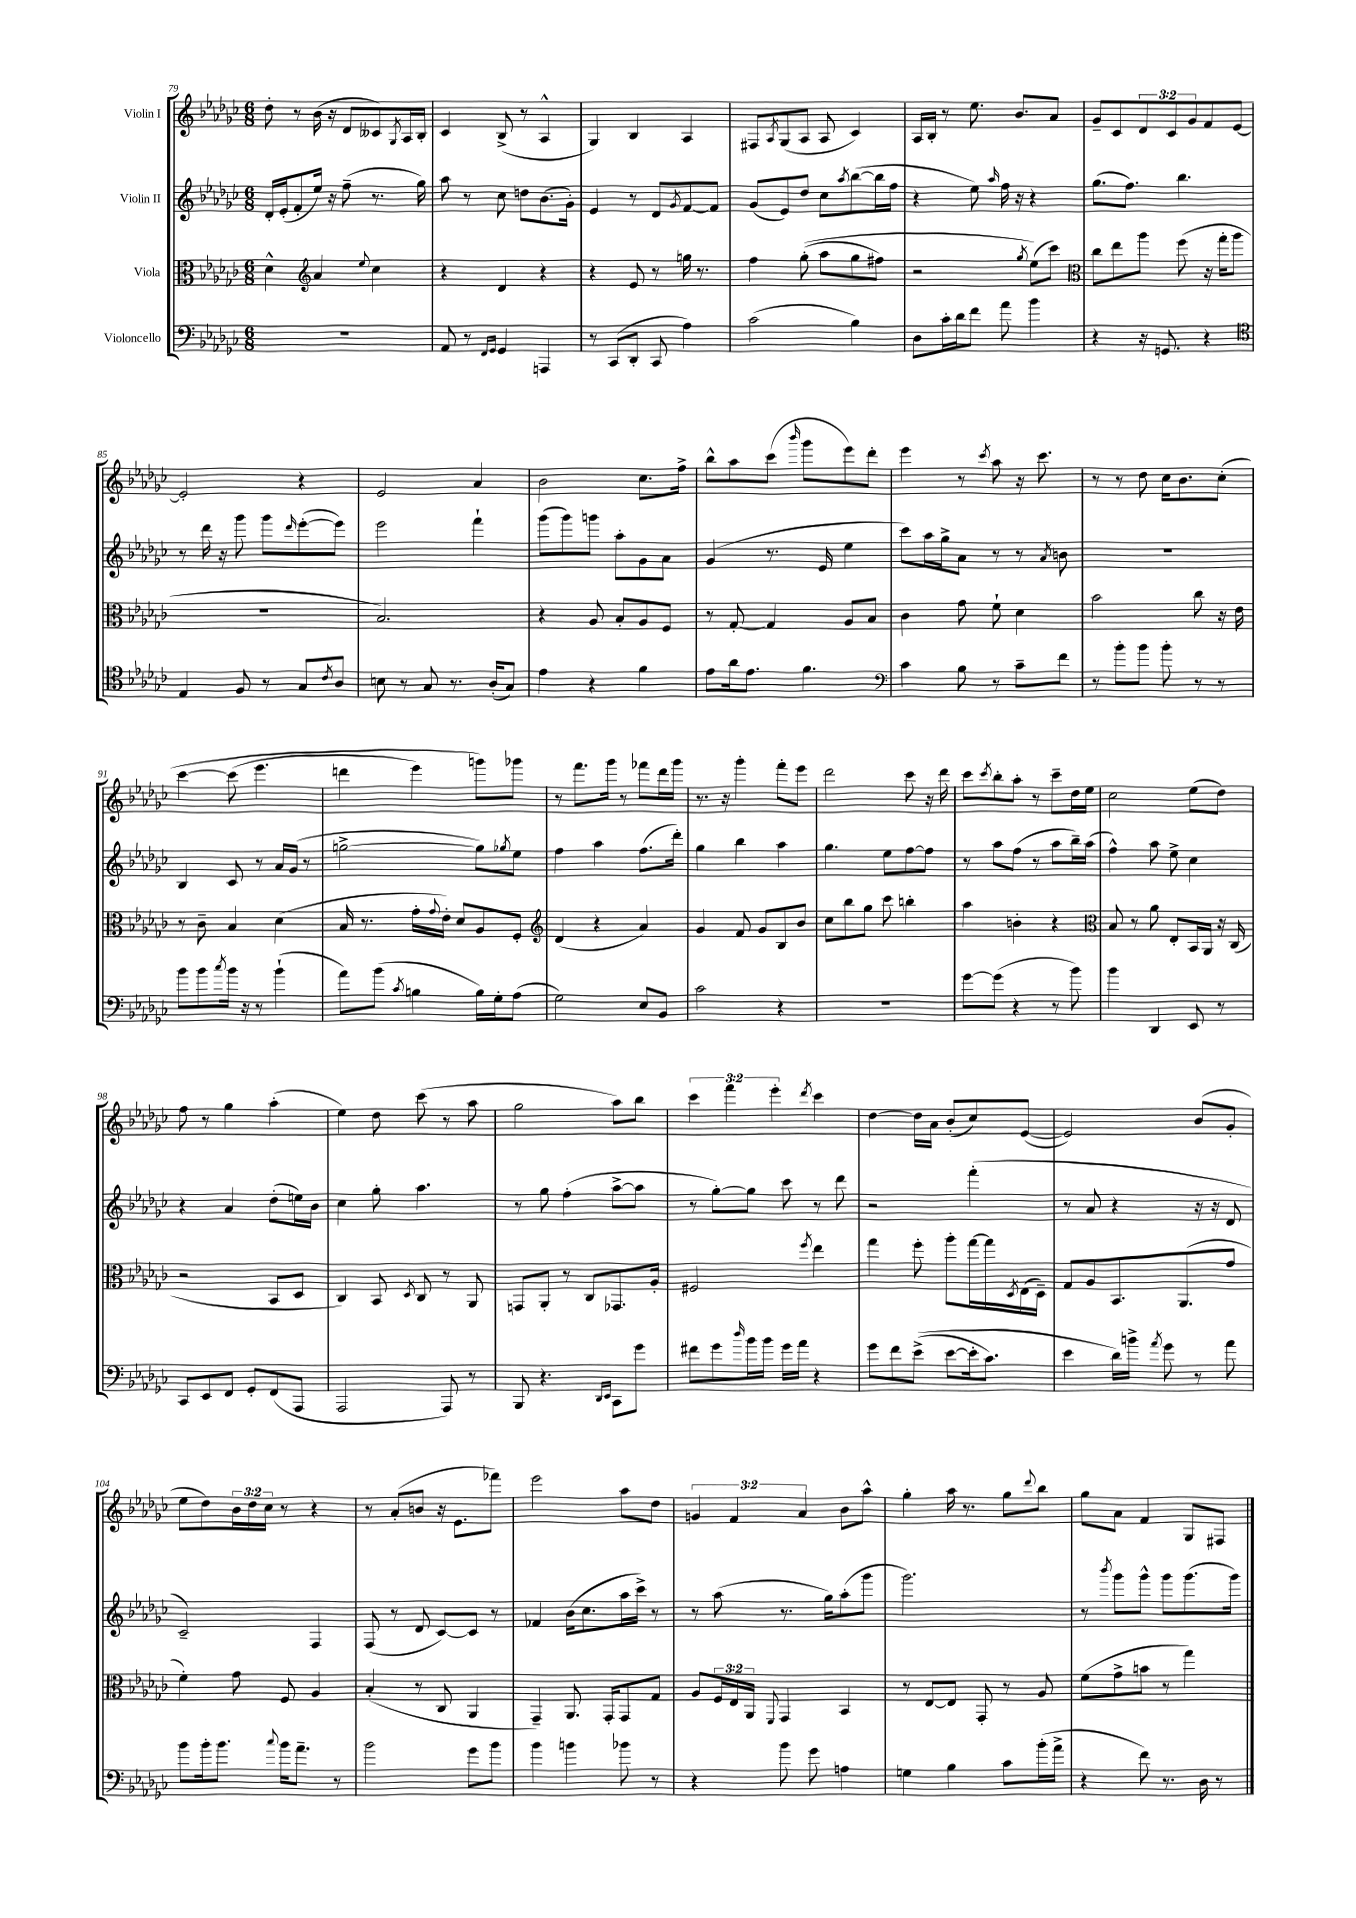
<<
\new StaffGroup <<
\new Staff = "s0" \with { instrumentName = "Violin I" } {
    \clef treble \key ges \major \numericTimeSignature \time 6/8 \override Staff.TupletNumber.text = #tuplet-number::calc-fraction-text
    des''8-. r8 bes'16( r16 des'8 ceses'8) \acciaccatura { ges8 } aes16 bes16-. |
    ces'4 bes8->( r8 aes4-^ |
    ges4) bes4 aes4 |
    fis8 \acciaccatura { aes8 } ges8( aes8 aes8 ces'4) |
    aes16 bes16-. r8 ees''8. bes'8. aes'8 |
    ges'8-- ces'8 \tuplet 3/2 { des'8 ces'8 ges'8 } f'8 ees'8~ |
    ees'2-. r4 |
    ees'2 aes'4 |
    bes'2 ces''8. f''16-> |
    bes''8-^ aes''8 ces'''8( \grace { bes'''16 } ges'''8 ees'''8) des'''8-. |
    ees'''4 r8 \acciaccatura { ces'''8 } aes''8 r16 ces'''8. |
    r8 r8 des''8 ces''16 bes'8. ces''8-.\( |
    ces'''4~ ces'''8( ees'''4. |
    d'''4 ees'''4) g'''8\) ges'''8 |
    r8 f'''8. ges'''16 r8 fes'''8 des'''16 ges'''16 |
    r8. r16 ges'''4-. f'''8-. ees'''8 |
    des'''2 ces'''8 r16 des'''16 |
    ces'''8 \acciaccatura { ces'''8 } bes''8-. aes''8-. r8 ces'''8-- des''16 ees''16 |
    ces''2 ees''8( des''8) |
    f''8 r8 ges''4 aes''4-.( |
    ees''4) des''8 ces'''8( r8 aes''8 |
    ges''2 aes''8) bes''8 |
    \tuplet 3/2 { ces'''4 f'''4 ees'''4-. } \acciaccatura { des'''8 } ces'''4 |
    des''4~ des''16 aes'16 bes'8-.( ces''8) ees'8~( |
    ees'2) bes'8( ges'8-. |
    ees''8 des''8) \tuplet 3/2 { bes'16 des''16 ces''16 } r8 r4 |
    r8 aes'8-.( b'8 r16 ees'8. fes'''8) |
    ees'''2 aes''8 des''8 |
    \tuplet 3/2 { g'4 f'4 aes'4 } bes'8 aes''8-^ |
    ges''4-. aes''16 r8. ges''8 \appoggiatura { des'''8 } bes''8 |
    ges''8 aes'8 f'4 ges8 fis8 \bar "|." |
}
\new Staff = "s1" \with { instrumentName = "Violin II" } {
    \clef treble \key ges \major \numericTimeSignature \time 6/8
    des'16-. ees'16-.( f'8-. ees''16) r16 f''8--( r8. ges''16) |
    aes''8 r8 ces''8 d''8 bes'8.( ges'16-.) |
    ees'4 r8 des'8 \acciaccatura { ges'8 } f'8~ f'8 |
    ges'8( ees'8) des''8 ces''8 \acciaccatura { aes''8 } bes''8~( bes''16 f''16 |
    r4 ees''8) \grace { aes''16 } f''16 r16 r4 |
    ges''8.( f''8.) bes''4. |
    r8 des'''16 r16 ges'''8 ges'''8 \grace { des'''16 } ees'''8~-.( ees'''8) |
    ees'''2 f'''4-! |
    ges'''8( ges'''8) g'''8 aes''8-. ges'8 aes'8 |
    ges'4( r8. ees'16 ees''4 |
    ces'''8) aes''16 ges''16-> aes'8 r8 r8 \acciaccatura { aes'8 } b'8 |
    R2. |
    bes4 ces'8 r8 aes'16 ges'16( r8 |
    g''2~-> g''8) \acciaccatura { ges''8 } ees''8 |
    f''4 aes''4 f''8.( des'''16-.) |
    ges''4 bes''4 aes''4 |
    ges''4. ees''8 f''8~ f''8 |
    r8 aes''8 f''8( r8 aes''8 bes''16--) aes''16( |
    f''4-^) aes''8 ees''8-> ces''4 |
    r4 aes'4 des''8-.( e''16) bes'16 |
    ces''4 ges''8-. aes''4. |
    r8 ges''8 f''4-.( aes''8~-> aes''8 |
    r8 ges''8~-.) ges''8 ces'''8 r8 des'''8 |
    r2 f'''4-.( |
    r8 aes'8 r4 r16 r16 des'8 |
    ces'2--) f4 |
    f8( r8 des'8 ces'8~) ces'8 r8 |
    fes'4 bes'16( ces''8. aes''16 ces'''16->) r8 |
    r8 aes''8( r8. ges''16) aes''8-.( ges'''8 |
    ges'''2.) |
    r8 \acciaccatura { bes'''8 } ges'''8 ges'''8-^ ges'''8 ges'''8.( ges'''16) \bar "|." |
}
\new Staff = "s2" \with { instrumentName = "Viola" } {
    \clef alto \key ges \major \numericTimeSignature \time 6/8 \override Staff.TupletNumber.text = #tuplet-number::calc-fraction-text
    des'4-^ \clef treble aes'4 \appoggiatura { ees''8 } ces''4 |
    r4 des'4 r4 |
    r4 ees'8 r8 g''16 r8. |
    f''4 ges''8-.(\( aes''8 ges''8 fis''8) |
    r2 \acciaccatura { ges''8 } ees''8(\) ces'''8) |
    \clef alto ces''8 ees''8 aes''8 f''8( r16 ges''16-. aes''8 |
    R2. |
    bes2.) |
    r4 aes8 bes8-. aes8 f8 |
    r8 ges8~-. ges4 aes8 bes8 |
    ces'4 ges'8 f'8-! des'4 |
    bes'2 ces''8 r16 ees'16 |
    r8 ces'8-- bes4 des'4( |
    bes16 r8. ges'16-. \appoggiatura { ges'8 } ees'16-.) des'8 aes8 f8-. |
    \clef treble des'4( r4 aes'4) |
    ges'4 f'8 ges'8 bes8 bes'8 |
    ces''8 bes''8 ges''8 ces'''8 b''4-. |
    aes''4 b'4-. r4 |
    \clef alto bes8 r8 aes'8 ees8-. bes,16 aes,16 r16 ces16( |
    r2 bes,8 des8 |
    ces4) bes,8 \acciaccatura { des8 } ces8 r8 aes,8 |
    g,8 aes,8-. r8 ces8 ges,8. aes16-. |
    fis2 \acciaccatura { f''8 } ees''4 |
    ges''4 f''8-. aes''8-. ges''16~ ges''16 \acciaccatura { des8 } ees16( des16--) |
    ges8 aes8 bes,8. aes,8.( ges'8 |
    f'4-.) ges'8 f8 aes4 |
    bes4-.( r8 ces8 aes,4 |
    ges,4--) aes,8. ges,16-. ges,8 ges8 |
    aes8 \tuplet 3/2 { f16 ees16 aes,16 } \appoggiatura { f,8 } ges,4 bes,4 |
    r8 ees8~ ees8 ges,8-. r8 aes8 |
    f'8( ges'8-> b'8 r8 ges''4) \bar "|." |
}
\new Staff = "s3" \with { instrumentName = "Violoncello" } {
    \clef bass \key ges \major \numericTimeSignature \time 6/8
    R2. |
    aes,8 r8 \grace { f,16 ges,16 } ges,4 a,,4 |
    r8 ces,8( des,8-. ces,8 aes4) |
    ces'2( bes4) |
    des8 ces'16-. des'16 f'8 aes'8 bes'4 |
    r4 r16 g,8. r4 |
    \clef tenor ees4 f8 r8 ges8 \acciaccatura { ces'8 } aes8 |
    b8 r8 ges8 r8. aes16-.( ges8) |
    ees'4 r4 f'4 |
    ees'8 aes'16 ees'8. f'4. |
    \clef bass ces'4 bes8 r8 ces'8-- f'8 |
    r8 bes'8-. bes'8 bes'8-. r8 r8 |
    bes'8 bes'8 \acciaccatura { ces''8 } bes'16 r16 r8 bes'4-!( |
    aes'8) bes'8( \acciaccatura { ces'8 } b4 b16) ges16-. aes8( |
    ges2) ees8 bes,8 |
    ces'2 r4 |
    R2. |
    ges'8~ ges'8( r4 r8 bes'8) |
    bes'4 des,4 ees,8 r8 |
    ces,8 ees,8 f,8 ges,8-. f,8( aes,,8 |
    aes,,2 aes,,8) r8 |
    bes,,8 r4. \grace { des,16 ees,16 } ces,8 ges'8 |
    fis'8 ges'8 \grace { des''16 } bes'16 bes'16 ges'16 aes'16 r4 |
    ges'8 f'8 ees'8->(\( ees'8~ ees'16-. ces'8.) |
    ees'4 des'16\) b'16-> \acciaccatura { aes'8 } ges'8 r8 aes'8 |
    bes'8 bes'16-. bes'8. \appoggiatura { ces''8 } bes'16 aes'8.-- r8 |
    bes'2 ges'8 bes'8 |
    bes'4 b'4 bes'8 r8 |
    r4 bes'8 ges'8 a4 |
    g4 bes4 ces'8 bes'16-.( aes'16-> |
    r4 f'8) r8. des16 r8 \bar "|." |
}
>>
>>
\layout { \context { \Score currentBarNumber = #79 } }
